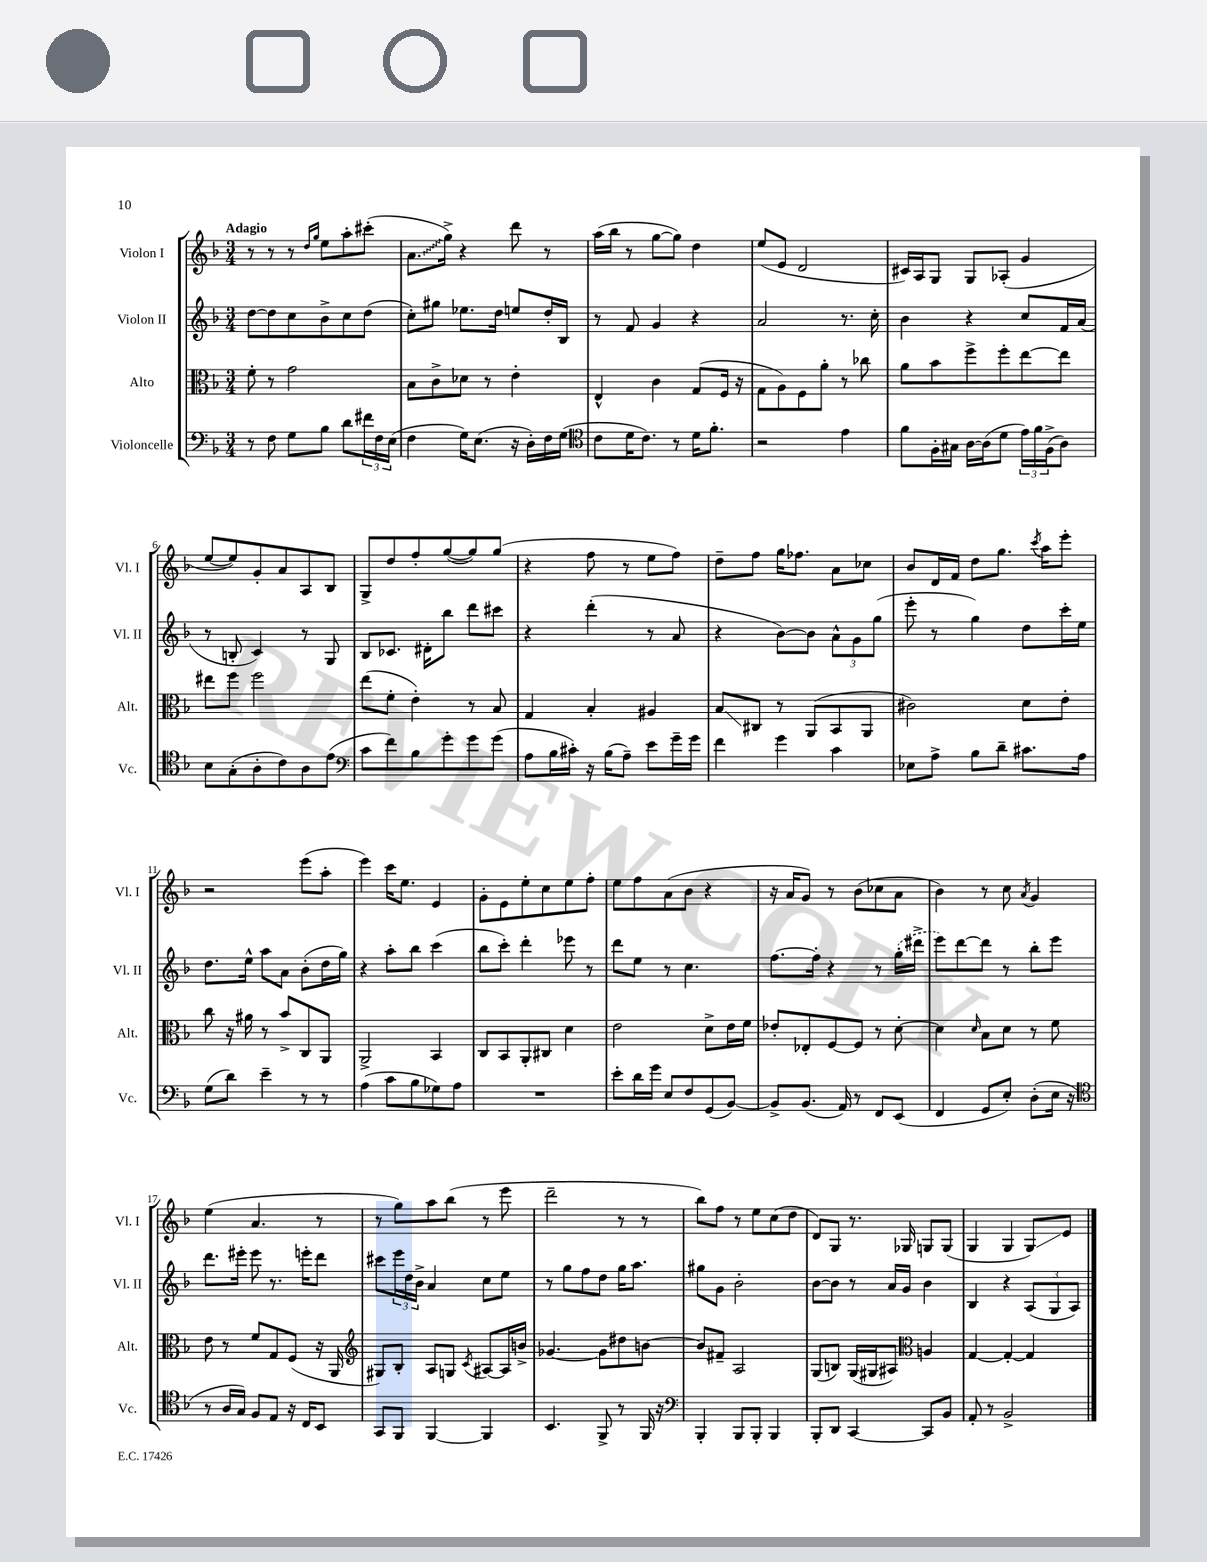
<<
\new StaffGroup <<
\new Staff = "s0" \with { instrumentName = "Violon I" shortInstrumentName = "Vl. I" } {
    \clef treble \key f \major \numericTimeSignature \time 3/4 \tempo "Adagio"
    r8 r8 r8 \grace { d''16 g''16 } e''8 a''8-. cis'''8-.( |
    \once \override Glissando.style = #'zigzag a'8.\glissando g''16->) r4 d'''8 r8 |
    a''16( bes''16 r8 g''8~ g''8) d''4 |
    e''8( e'8 d'2 |
    cis'16) a16 g8 g8 aes8-.( g'4 |
    e''8~ e''8) g'8-. a'8 a8 bes8 |
    g8-> d''8 f''8-. g''8~( g''8) g''8( |
    r4 f''8 r8 e''8 f''8) |
    d''8-- f''8 g''16 fes''8. a'8 ces''8 |
    bes'8 d'16 f'16 d''8 g''8. \acciaccatura { c'''8 } a''16 e'''8-. |
    r2 e'''8( a''8-. |
    e'''4) c'''16 e''8. e'4 |
    g'8-. e'8 e''8-. c''8 e''8 f''8-. |
    e''8 f''8 a'8( bes'8 r4 |
    r16 a'16 g'8) r8 bes'8( ces''8 a'8 |
    bes'4) r8 c''8 \acciaccatura { a'8 } g'4 |
    e''4( a'4. r8 |
    r8 g''8) a''8 bes''8( r8 e'''8 |
    d'''2-- r8 r8 |
    bes''8) f''8 r8 e''8 c''8( d''8 |
    d'8) g8 r8. ges16 g8 g8( |
    g4 g4 g8\glissando) e'8 \bar "|." |
}
\new Staff = "s1" \with { instrumentName = "Violon II" shortInstrumentName = "Vl. II" } {
    \clef treble \key f \major \numericTimeSignature \time 3/4
    d''8~ d''8 c''8 bes'8-> c''8 d''8( |
    c''8-.) gis''8 ees''8. d''16 e''8 d''16-. bes16 |
    r8 f'8 g'4 r4 |
    a'2 r8. c''16-. |
    bes'4 r4 c''8 f'16 a'16( |
    r8 b8-. c'4) r8 g8 |
    bes8 ces'8. dis'16-. bes''8 d'''8 cis'''8 |
    r4 d'''4-.( r8 a'8 |
    r4 bes'8~) bes'8 \tuplet 3/2 { a'8-^ g'8 g''8( } |
    e'''8-. r8 g''4) d''8 c'''16-. e''16 |
    d''8. e''16-^ a''8 a'8 bes'8-.( d''16 g''16) |
    r4 a''8-. bes''8 c'''4( |
    bes''8 c'''8-.) d'''4-. ees'''8 r8 |
    d'''8 e''8 r8 c''4. |
    f''8.~ f''16-. r4 r8 \once \slurDashed g''16-.( dis'''16-> |
    e'''8) d'''8~ d'''8 r8 bes''8-. e'''8 |
    d'''8. eis'''16-. eis'''8 r8. e'''16-. d'''8 |
    cis'''8 \tuplet 3/2 { e'''16 d''16 bes'16-> } a'4 c''8 e''8 |
    r8 g''8 f''8 d''8 g''16 a''8. |
    gis''8 g'8 bes'2-. |
    bes'8~ bes'8 r8 a'16 g'16 bes'4 |
    bes4 r4 \tuplet 3/2 { a8( g8 a8) } \bar "|." |
}
\new Staff = "s2" \with { instrumentName = "Alto" shortInstrumentName = "Alt." } {
    \clef alto \key f \major \numericTimeSignature \time 3/4
    f'8-. r8 g'2 |
    bes8 c'8-> des'8 r8 e'4-. |
    e4-^ c'4 g8( f16 r16 |
    g8 a8) f8 a'8-. r8 ces''8 |
    a'8 bes'8 f''8-> f''8-. e''8~ e''8 |
    eis''8 f''8 f''2 |
    e''8( f'8-. e'4-.) r8 bes8 |
    g4 bes4-. ais4 |
    bes8\glissando cis8 r8 a,8( bes,8 a,8 |
    cis'2) d'8 e'8-. |
    c''8 r16 ais'16 r8 bes'8-> c8 a,8 |
    a,2-> bes,4 |
    c8 bes,8 a,8-. cis8 d'4 |
    e'2 d'8-> e'16 f'16 |
    ees'8-. ees8-. f8~ f8 r8 d'8~-. |
    d'4 \grace { d'16 } bes8 d'8 r8 f'8 |
    e'8 r8 f'8 g8 f8( r16 a,16 |
    \clef treble gis8) bes8-. a8 g8 \acciaccatura { c'8 } ais8~ ais16 b'16-> |
    ges'4.~ ges'8 dis''8 b'8~ |
    b'8 fis'8-- a2 |
    g8( b8) g16( gis16 ais8) \clef alto a4 |
    g4~ g4~-. g4 \bar "|." |
}
\new Staff = "s3" \with { instrumentName = "Violoncelle" shortInstrumentName = "Vc." } {
    \clef bass \key f \major \numericTimeSignature \time 3/4
    r8 f8 g8 bes8 d'8 \tuplet 3/2 { fis'16 f16 e16( } |
    f4 g16) e8.( r16 d16-.) f16 g16( |
    \clef tenor c'8 d'16 c'8.) r8 d'16 f'8.-. |
    r2 e'4 |
    f'8 f16-. gis16 a16~ a16( d'8 \tuplet 3/2 { e'16) f'16 f16->( } a8) |
    bes8 g8-.( a8-. c'8) a8 e'8( |
    \clef bass c'8 f'8) bes8 g'8-. g'8 g'8( |
    a8 bes16 cis'16-.) r16 bes16( a8--) e'8 g'16-- g'16 |
    f'4 g'4 c'4 |
    ees8 a8-> bes8 d'8-- cis'8. a16 |
    g8( d'8) e'4-- r8 r8 |
    a4( c'8 bes8 ges8) a8 |
    R2. |
    e'8-. d'16 g'16 e8 f8 g,8( bes,8~) |
    bes,8-> bes,8.( a,16) r8 f,8 e,8( |
    f,4 g,8 e8-.) d8-.( e16 r16 |
    \clef tenor r8 a16 g16) f8 e8 r16 c16 bes,8 |
    g,8 f,8 f,4~ f,4 |
    bes,4. f,8-> r8 f,16 r16 |
    \clef bass bes,,4-. bes,,8 bes,,8-. bes,,4 |
    bes,,8-. d,8 c,4~ c,8 bes,8 |
    a,8-. r8 bes,2-> \bar "|." |
}
>>
>>
